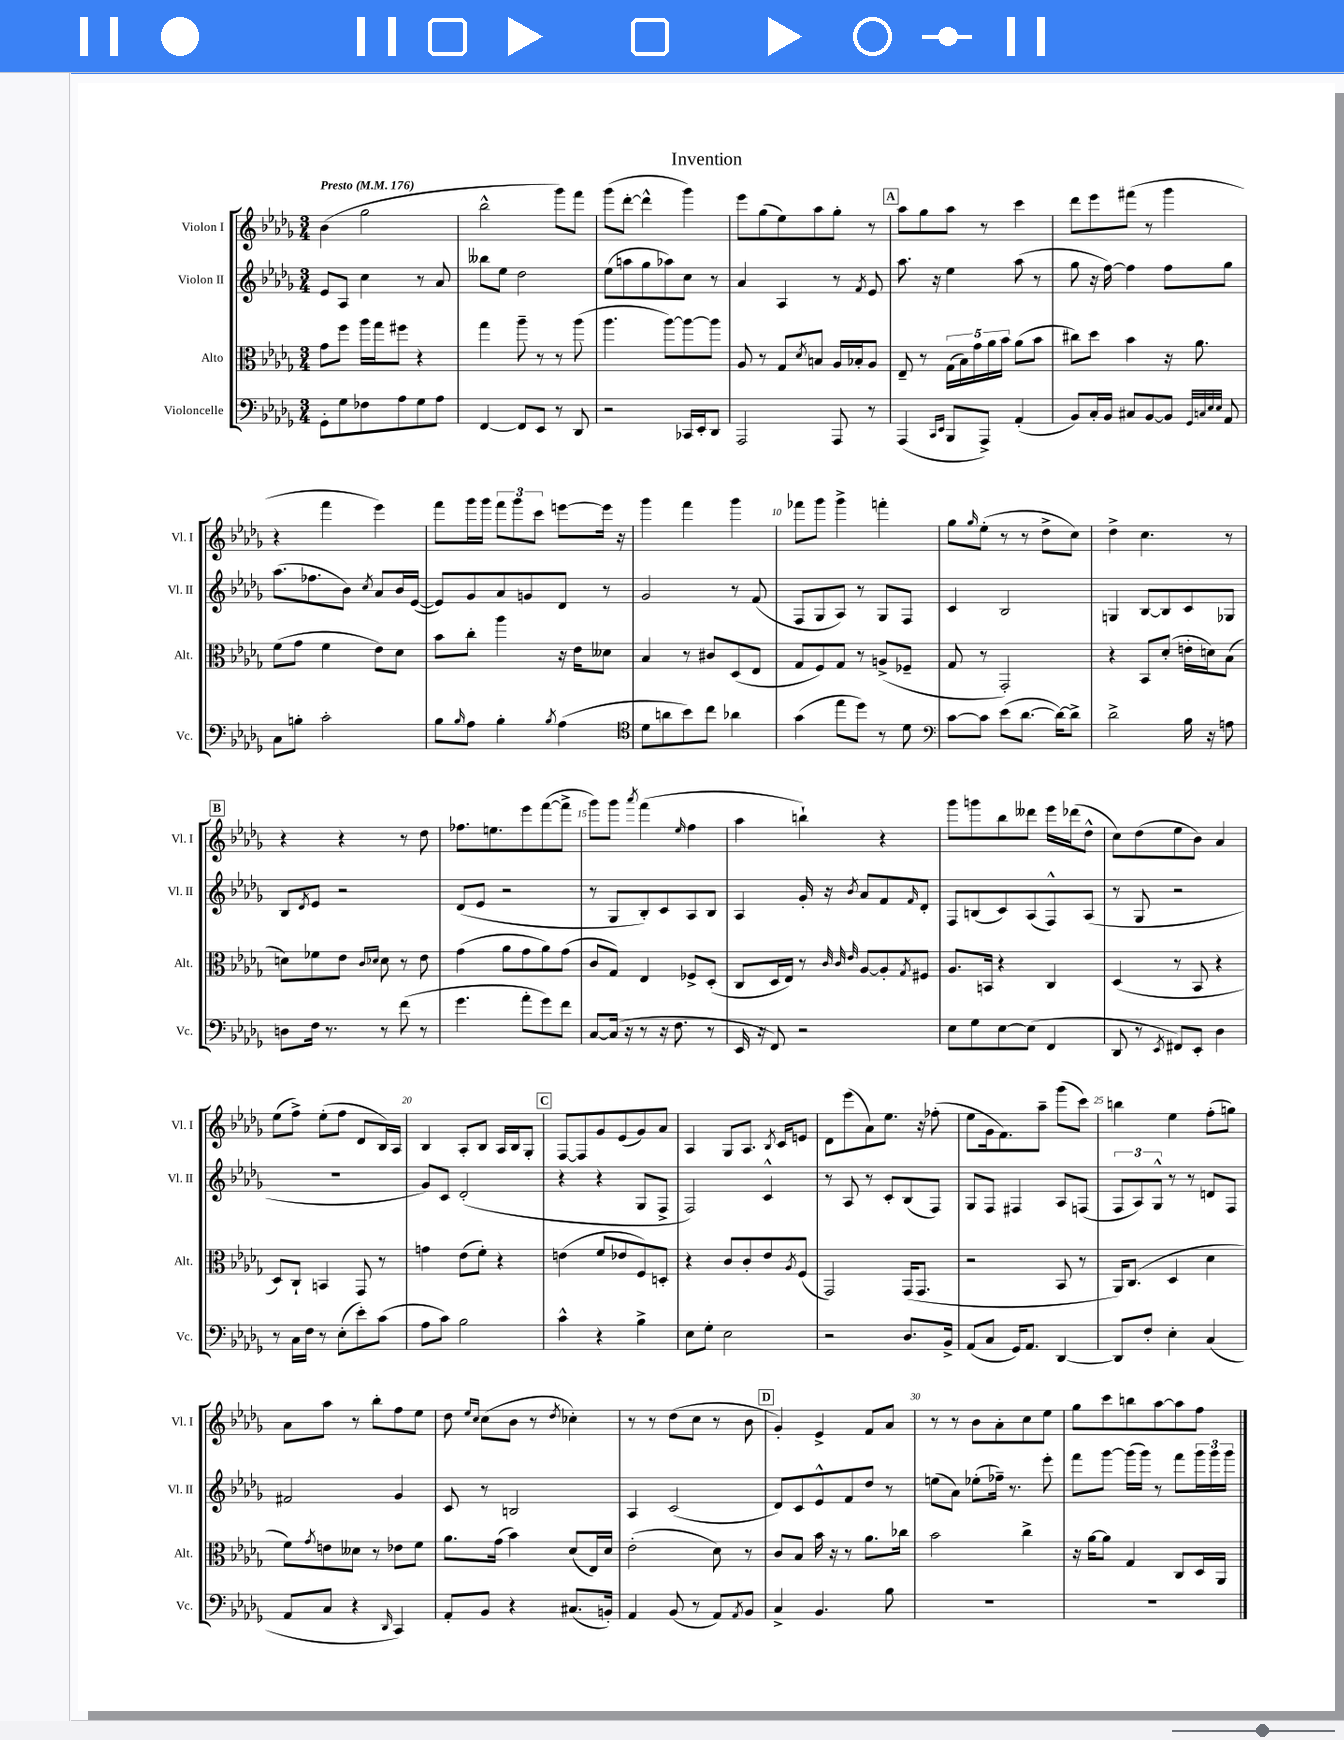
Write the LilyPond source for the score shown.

\header { title = "Invention" }
<<
\new StaffGroup <<
\new Staff = "s0" \with { instrumentName = "Violon I" shortInstrumentName = "Vl. I" } {
    \clef treble \key des \major \numericTimeSignature \time 3/4 \tempo "Presto" 4 = 176
    bes'4( ges''2 |
    bes''2-^ ges'''8) f'''8 |
    ges'''8( des'''8~-. des'''4-^ ges'''4) |
    ees'''8 ges''8( ees''8) aes''8 ges''8-. r8 |
    \mark \markup { \box "A" } aes''8 ges''8 aes''8 r8 c'''4 |
    des'''8 ees'''8 fis'''8( r8 ges'''4 |
    r4 f'''4 ees'''4) |
    f'''8 ges'''16 ges'''16 \tuplet 3/2 { f'''8 ges'''8 c'''8 } e'''8~ e'''16 r16 |
    ges'''4 f'''4 ges'''4 |
    fes'''8 ges'''8 ges'''4-> f'''4-. |
    ges''8 \grace { ges''16 } ees''8-.( r8 r8 des''8-> c''8) |
    des''4-> c''4. r8 |
    \mark \markup { \box "B" } r4 r4 r8 des''8 |
    fes''8. e''8. ees'''8 f'''8~( f'''8-> |
    ges'''8) ges'''8 \acciaccatura { aes'''8 } f'''4( \grace { ees''16 } f''4 |
    aes''4 b''4-!) r4 |
    ges'''8 g'''8 bes''8 deses'''8 ees'''16 des'''16( des''8-^ |
    c''8) des''8( ees''8 bes'8) aes'4 |
    ees''8( f''8->) ees''8-.( f''8 des'8 bes16) aes16 |
    bes4 aes8-. bes8 aes16 bes16 ges8-. |
    \mark \markup { \box "C" } f8~ f8 ges'8 ees'8( ges'8) aes'8 |
    aes4 ges8 aes8. \acciaccatura { bes8 } c'16 e'8 |
    des'8 ees'''8( aes'8) ees''8. r16 fes''8-.( |
    ees''8 ges'16 f'8.) aes''8-- ges'''8( c'''8) |
    b''4 ees''4 f''8-.( g''8) |
    aes'8 aes''8 r8 bes''8-. f''8 ees''8 |
    des''8 \grace { ees''16 c''16 } c''8( bes'8 r8 \acciaccatura { des''8 } ces''4-.) |
    r8 r8 des''8( c''8 r8 bes'8 |
    \mark \markup { \box "D" } ges'4-.) ees'4-> f'8 aes'8 |
    r8 r8 bes'8 aes'8-. c''8 ees''8 |
    ges''8 c'''8 b''8 aes''8~ aes''8 f''8 \bar "|." |
}
\new Staff = "s1" \with { instrumentName = "Violon II" shortInstrumentName = "Vl. II" } {
    \clef treble \key des \major \numericTimeSignature \time 3/4
    ees'8 aes8 c''4 r8 aes'8 |
    beses''8 ees''8 des''2 |
    ees''8( a''8 ges''8 aes''8) c''8 r8 |
    aes'4 aes4 r8 \acciaccatura { f'8 } ees'8 |
    \mark \markup { \box "A" } aes''8. r16 ees''4 aes''8( r8 |
    ges''8 r16 f''16~) f''4 f''8 ges''8 |
    aes''8.( fes''8. bes'8) \acciaccatura { c''8 } aes'8 bes'16 ees'16~( |
    ees'8) ges'8 aes'8 g'8 des'8 r8 |
    ges'2 r8 f'8( |
    f8 ges8 aes8) r8 ges8 f8 |
    c'4 bes2 |
    g4 bes8~ bes8 c'8 ges8 |
    \mark \markup { \box "B" } bes8 \acciaccatura { des'8 } ees'8 r2 |
    des'8( ees'8 r2 |
    r8 ges8 bes8-.) c'8 aes8 bes8 |
    aes4 ges'16-. r16 \acciaccatura { bes'8 } aes'8 f'8 \grace { f'16 } des'8-. |
    f8 b8( c'8) aes8( f8-^) aes8( |
    r8 ges8 r2 |
    R2. |
    ges'8) c'8 des'2-.( |
    \mark \markup { \box "C" } r4 r4 ges8 f8-> |
    f2) c'4-^ |
    r8 aes8 r8 c'8-. bes8( f8) |
    ges8 f8 fis4 aes8 f8( |
    \tuplet 3/2 { f8 aes8) ges8-^ } r8 r8 d'8 f8 |
    fis'2 ges'4 |
    c'8 r8 b2 |
    aes4 c'2( |
    \mark \markup { \box "D" } des'8) c'8 ees'8-^ f'8 des''8 r8 |
    e''8( aes'8) ees''8-.( fes''16--) r8. ees'''8-. |
    f'''8 ges'''8~ ges'''16( ges'''16) r8 f'''8 \tuplet 3/2 { ges'''16 ges'''16 ges'''16 } \bar "|." |
}
\new Staff = "s2" \with { instrumentName = "Alto" shortInstrumentName = "Alt." } {
    \clef alto \key des \major \numericTimeSignature \time 3/4
    ges'8 f''8 aes''16 ges''16 fis''8 r4 |
    ges''4 aes''8-- r8 r8 aes''8( |
    aes''4. aes''8~) aes''8~ aes''8 |
    aes8 r8 ges8 \acciaccatura { des'8 } b8 aes16 bes16-. aes8 |
    \mark \markup { \box "A" } ees8-- r8 \tuplet 5/4 { ges16( bes16) ges'16 aes'16 bes'16 } aes'8( bes'8 |
    cis''8) des''8 bes'4 r16 aes'8. |
    f'8( ges'8 f'4 ees'8) des'8 |
    bes'8 c''8-. aes''4 r16 ees'16 deses'8 |
    bes4 r8 cis'8 des8( ees8 |
    ges8 f8) ges8 r8 a8->( fes8-- |
    ges8 r8 ges,2-.) |
    r4 bes,8 des'8-.( e'16-. d'16) bes8( |
    \mark \markup { \box "B" } d'8) fes'8 ees'8 \grace { c'16 des'16 } des'8 r8 ees'8 |
    ges'4( aes'8 ges'8 aes'8) ges'8( |
    c'8 ges8) ees4 fes8-> des8-.( |
    c8 des16 ees16) r8 \grace { c'32 c'32 ees'32 } aes8~ aes8-. \acciaccatura { ges8 } fis8 |
    aes8. b,16 r4 c4 |
    des4( r8 bes,8 r4 |
    des8) c8-! b,4 ges,8 r8 |
    g'4 ees'8( f'8-.) r4 |
    \mark \markup { \box "C" } e'4( f'8 ees'8 f8) d8-. |
    r4 c'8 c'8-. ees'8 \acciaccatura { aes8 } f8( |
    ges,2) ges,16( ges,8. |
    r2 bes,8 r8 |
    aes,16) c8.( des4 des'4 |
    f'8) \acciaccatura { ges'8 } e'8 deses'8 r8 ees'8 f'8 |
    aes'8. ges'16( bes'4) des'8( ees16) des'16 |
    ees'2-.( des'8) r8 |
    \mark \markup { \box "D" } c'8 bes8 bes'16 r16 r8 aes'8. ces''16 |
    bes'2 c''4-> |
    r16 aes'16~ aes'8 ges4 c8 des16 aes,16 \bar "|." |
}
\new Staff = "s3" \with { instrumentName = "Violoncelle" shortInstrumentName = "Vc." } {
    \clef bass \key des \major \numericTimeSignature \time 3/4
    ges,8-. ges8 fes8 aes8 ges8 aes8 |
    f,4~ f,8 ees,8 r8 des,8 |
    r2 ces,16 ees,16-. des,8 |
    aes,,2 aes,,8 r8 |
    \mark \markup { \box "A" } aes,,4( \grace { c,16 ees,16 } bes,,8 aes,,8->) aes,4-.( |
    bes,8) c16-. bes,16 cis8 bes,8~ bes,8 \grace { ges,32 c32 ees32 ees32 } aes,8 |
    c8 b8-. c'2-. |
    bes8 \grace { bes16 } aes8 bes4-. \acciaccatura { bes8 } aes4( |
    \clef tenor des'8 a'8 bes'8) c''8 aes'4 |
    ges'4( ees''8 des''8) r8 des'8 |
    \clef bass c'8~ c'8 ees'8( des'8.~ des'16~) des'8-> |
    des'2-> bes16 r16 a8 |
    \mark \markup { \box "B" } d8 f16 r8. r8 f'8( r8 |
    ges'4. aes'8-. ges'8) f'8 |
    c8~ c16( r16 r8 r16 f8. r8 |
    ees,16 r16 f,8) r2 |
    ees8 ges8 ees8~ ees8( f,4 |
    des,8 r8 \acciaccatura { ees,8 } fis,8) ees,8-. des4 |
    r8 c16 f16 r8 ees8-.( ees'8-.) c'8( |
    aes8 c'8) bes2 |
    \mark \markup { \box "C" } c'4-^ r4 bes4-> |
    ees8 ges8-. ees2 |
    r2 des8. bes,16-> |
    aes,8( c8 ges,16) aes,8. des,4~ |
    des,8 f8-. ees4-. c4( |
    aes,8 c8 r4 \grace { des,16 } c,4) |
    aes,8-. bes,8 r4 cis8.( b,16-.) |
    aes,4 bes,8( r8 aes,8) \acciaccatura { aes,8 } bes,8 |
    \mark \markup { \box "D" } c4-> bes,4. bes8 |
    R2. |
    R2. \bar "|." |
}
>>
>>
\layout { \context { \Score \override BarNumber.break-visibility = ##(#f #t #t) barNumberVisibility = #(every-nth-bar-number-visible 5) } }
